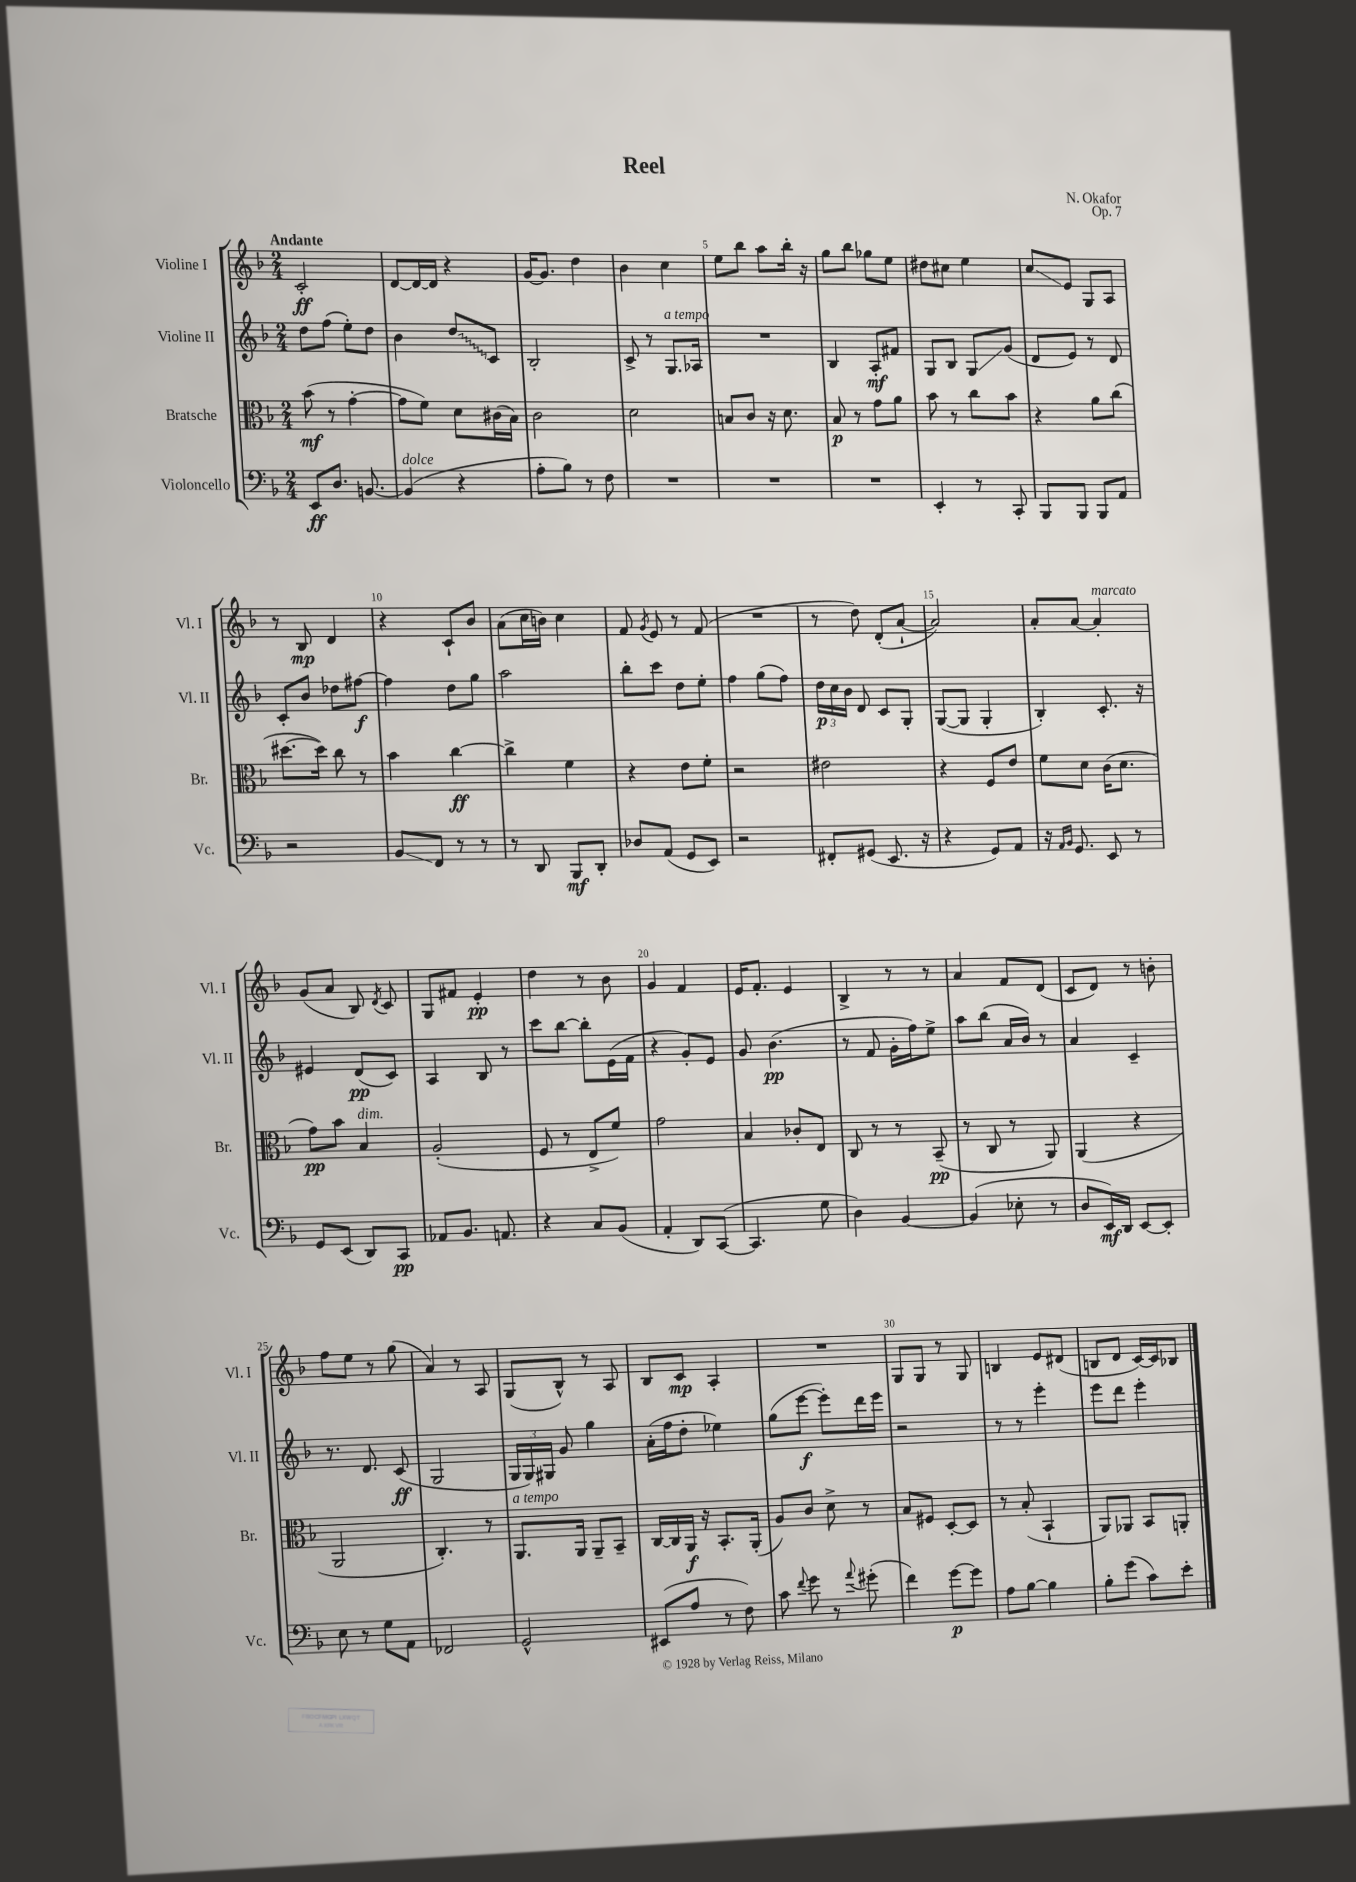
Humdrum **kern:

**kern	**kern	**kern	**kern
*staff4	*staff3	*staff2	*staff1
*clefF4	*clefC3	*clefG2	*clefG2
*k[b-]	*k[b-]	*k[b-]	*k[b-]
*M2/4	*M2/4	*M2/4	*M2/4
8EE	(8b-	8dd	2c'
8.D	8r	(8ff	.
.	[4g'	8ee')	.
[8.BB	.	.	.
.	.	8dd	.
=	=	=	=
(4BB]	8g]	4b-	[8d
.	8f)	.	16d_
.	.	.	16d]
4r	8d	8dd	4r
.	(16c#	8c	.
.	16B-)	.	.
=	=	=	=
8A'	2c	2B-'	[16g
.	.	.	8.g]
8B-)	.	.	.
8r	.	.	4dd
8F	.	.	.
=	=	=	=
2r	2d	8c^	4b-
.	.	8r	.
.	.	8.G	4cc
.	.	16A-	.
=	=	=	=
2r	8B	2r	8ee
.	8c	.	8bb-
.	16r	.	8aa
.	8.d	.	.
.	.	.	16bb-'
.	.	.	16r
=	=	=	=
2r	8B-	4B-	8gg
.	8r	.	8bb-
.	8g	8A'	8gg-
.	8a	8f#	8ee
=	=	=	=
4EE'	8b-	8G	8dd#
.	8r	8B-	8cc#
8r	8cc	8G	4ee
8CC'	8b-	(8g	.
=	=	=	=
8BBB-	4r	8d	8cc
8BBB-	.	8e)	8e
8BBB-	8a	8r	8G
8AA	(8cc	8d	8A
=	=	=	=
2r	[8.dd#	8c'	8r
.	.	8b-	8B-
.	16dd#])	.	.
.	8cc	8dd-	4d
.	8r	[8ff#	.
=	=	=	=
8BB-	4b-	4ff#]	4r
8FF	.	.	.
8r	[4cc	8dd	8c`
8r	.	8gg	8b-
=	=	=	=
8r	4cc^]	2aa	(8a
8DD	.	.	16cc
.	.	.	16b)
8BBB-	4f	.	4cc
8DD'	.	.	.
=	=	=	=
8D-	4r	8bb-'	8f
.	.	.	8qg
(8AA	.	8ccc	8e
8GG	8e	8dd	8r
8EE)	8f'	8ee'	(8f
=	=	=	=
2r	2r	4ff	2r
.	.	(8gg	.
.	.	8ff)	.
=	=	=	=
8FF#'	2e#	24dd	8r
.	.	24cc	.
.	.	24b-	.
(8GG#	.	8d	8dd)
8.EE	.	8c	(8d'
.	.	8G'	[8a`
16r	.	.	.
=	=	=	=
4r	4r	([8G	2a])
.	.	8G]	.
8GG)	8F	4G'	.
8AA	8e	.	.
=	=	=	=
16r	8f	4B-')	8a'
16qqAA	.	.	.
16qqBB-	.	.	.
8.GG	.	.	.
.	8d	.	[8a
8EE	(16c	8.c'	4a']
.	8.d	.	.
8r	.	.	.
.	.	16r	.
=	=	=	=
8GG	8g)	4e#	(8g
(8EE	8b-	.	8a
8DD)	4B-	(8d	8B-)
.	.	.	8qd
8CC	.	8c)	8c
=	=	=	=
8AA-	(2A'	4A	8G
8.BB-	.	.	8f#
.	.	8B-	4e'
8.AA	.	.	.
.	.	8r	.
=	=	=	=
4r	8F	8ccc	4dd
.	8r	[8bb-	.
8C	8E^	8bb-']	8r
(8BB-	8f)	(16e	8b-
.	.	16f	.
=	=	=	=
4AA'	2g	4r	4g
8DD)	.	8g')	4f
([8CC	.	8e	.
=	=	=	=
4.CC]	4B-	8g	16e
.	.	.	8.f'
.	.	(4.b-	.
.	8c-'	.	4e
8G	8E	.	.
=	=	=	=
4D)	8C	8r	4B-^
.	8r	8f	.
[4BB-	8r	16g'	8r
.	.	16ff)	.
.	(8BB-~	8ee^	8r
=	=	=	=
(4BB-]	8r	8aa	4a
.	8C	(8bb-	.
8E-'	8r	16a	8f
.	.	16b-)	.
8r	8AA)	8r	(8d
=	=	=	=
8D	(4AA	4a	8c
16EE)	.	.	8d)
16DD	.	.	.
[8EE	4r	4c~	8r
8EE']	.	.	8b'
=	=	=	=
8E	2AA	8.r	8ff
8r	.	.	8ee
.	.	8.d	.
8G	.	.	8r
8AA	.	(8c	(8gg
=	=	=	=
2FF-	4.C')	2G	4a)
.	.	.	8r
.	8r	.	8A
=	=	=	=
2GG^^	8.AA	24G	(8G
.	.	24G)	.
.	.	24G#	.
.	.	8g	8B-^^)
.	16AA	.	.
.	8AA~	4gg	8r
.	8BB-~	.	8A
=	=	=	=
(8EE#	[16C	(16a'	8B-
.	16C]	16ff	.
8A	16AA	8dd'	8c
.	16r	.	.
8r	8.BB-'	4ee-)	4A'
8F)	.	.	.
.	(16AA'	.	.
=	=	=	=
8c	8A)	(8gg	2r
8qqf	.	.	.
8g	8c	[8eee	.
8r	8d^	8eee'])	.
8qqa	.	.	.
(8g#'	8r	16ddd	.
.	.	16eee	.
=	=	=	=
4f)	8B-	2r	8G
.	8F#	.	8G
[8g	[8D'	.	8r
8g]	8D]	.	8G
=	=	=	=
8A	8r	8r	4B
[8B-	(8B-'	8r	.
4B-]	4BB-`	4eee'	8e
.	.	.	(8d#
=	=	=	=
8B-'	8AA)	8eee	8B
(8g	8AA-	8ddd	8d
8c)	8BB-	4eee'	[16c)
.	.	.	16c]
8e'	8AA'	.	8B-
==	==	==	==
*-	*-	*-	*-
